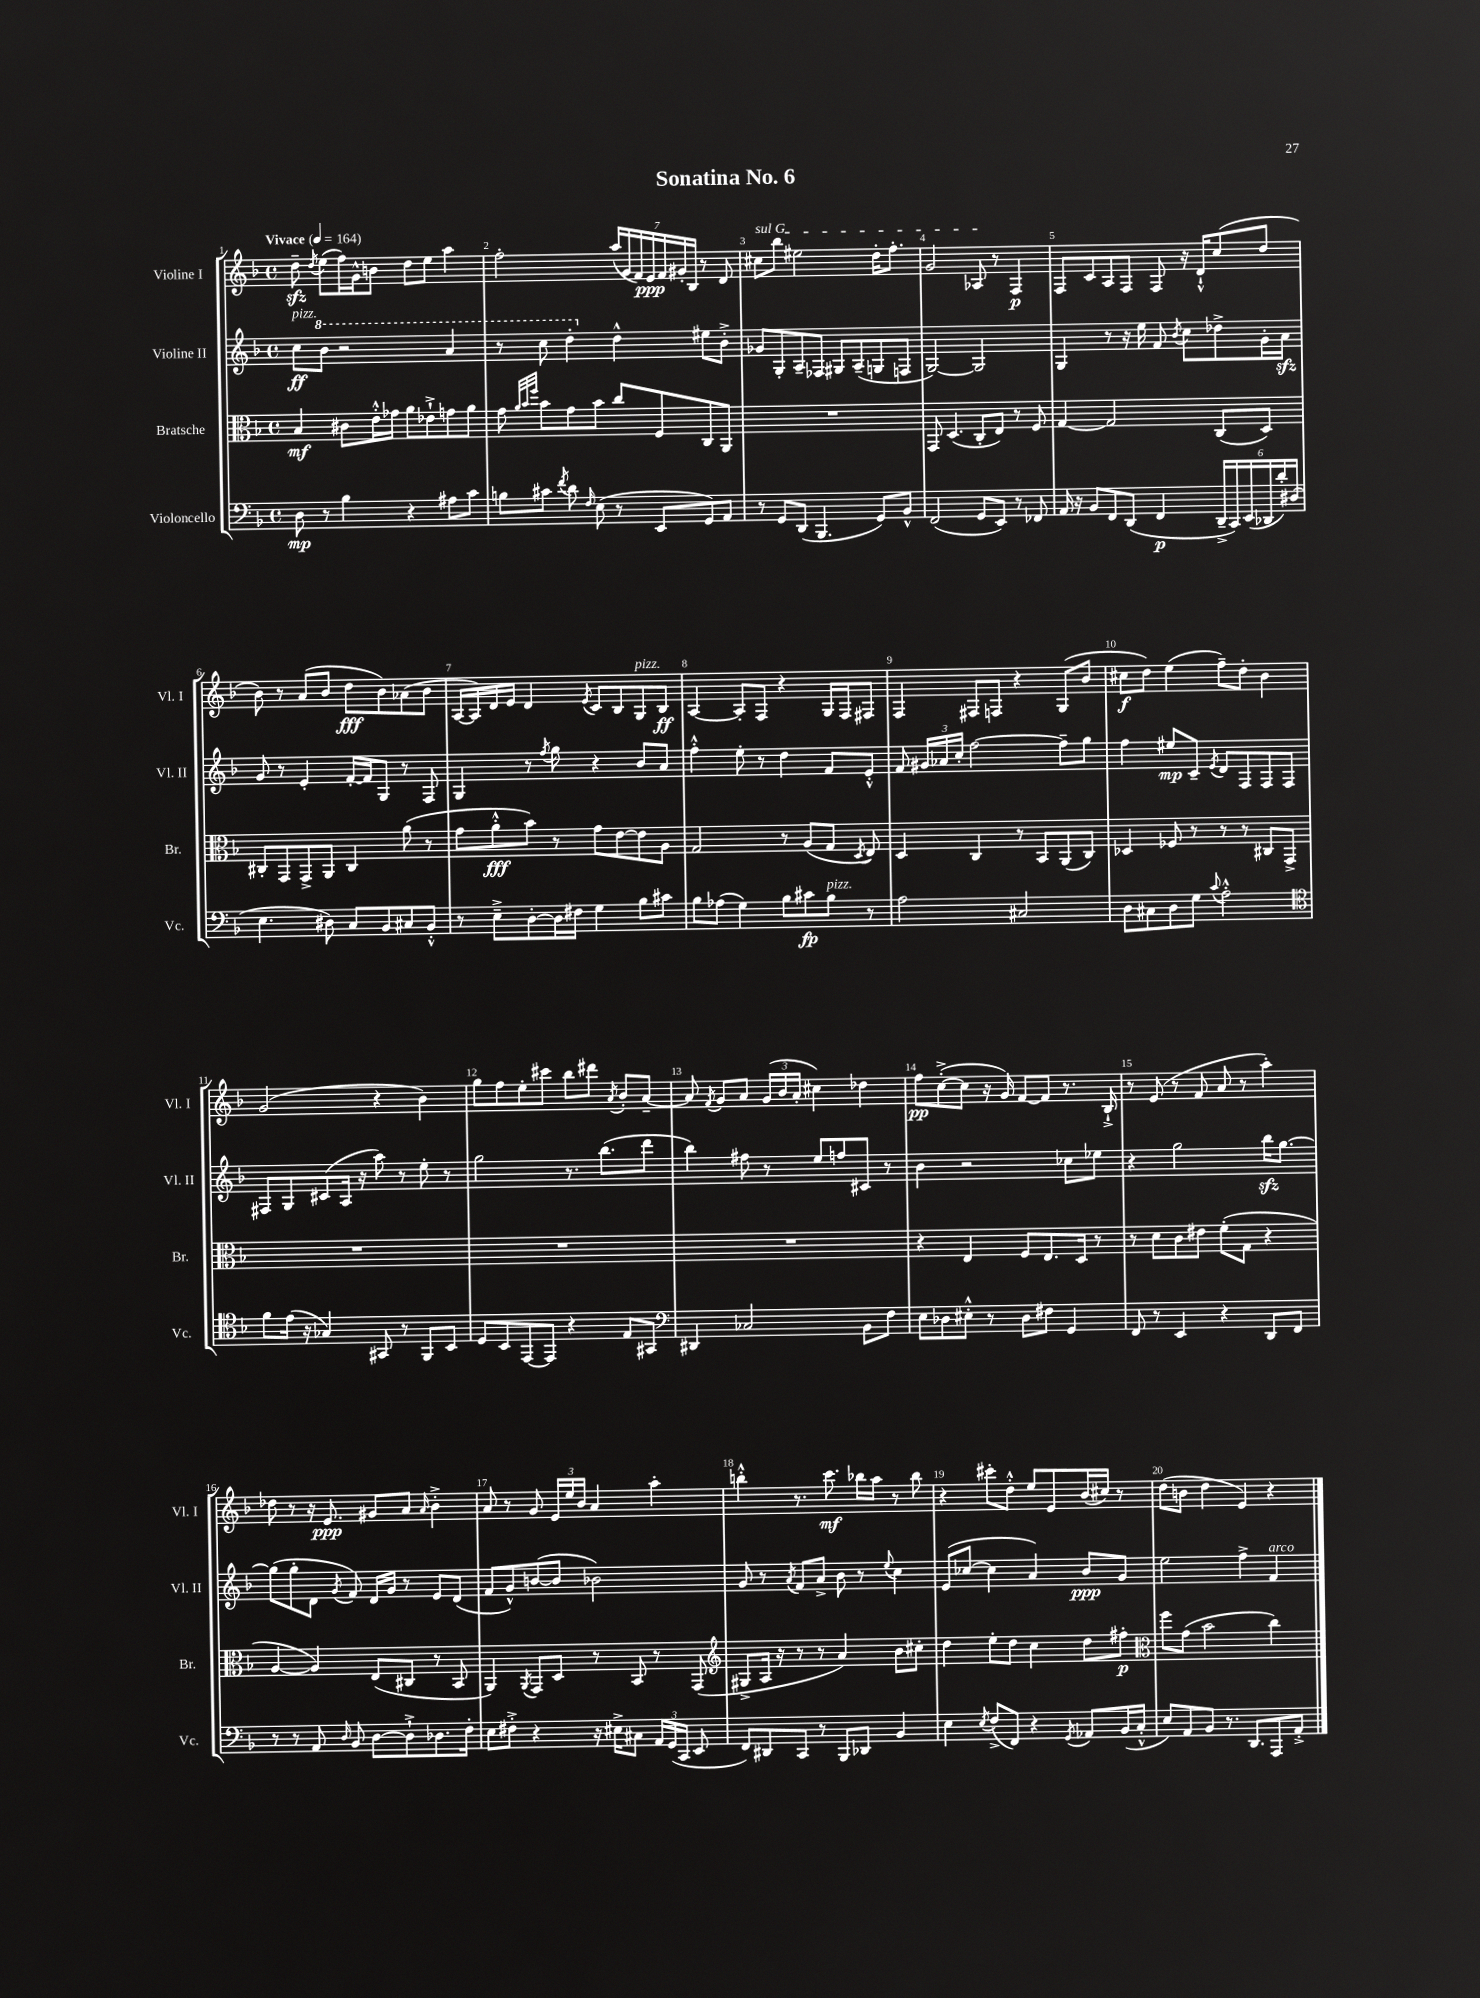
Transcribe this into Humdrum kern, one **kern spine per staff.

**kern	**dynam	**kern	**dynam	**kern	**dynam	**kern	**dynam
*part4	*part4	*part3	*part3	*part2	*part2	*part1	*part1
*staff4	*staff4	*staff3	*staff3	*staff2	*staff2	*staff1	*staff1
*I"Violoncello	*	*I"Bratsche	*	*I"Violine II	*	*I"Violine I	*
*I'Vc.	*	*I'Br.	*	*I'Vl. II	*	*I'Vl. I	*
*clefF4	*	*clefC3	*	*clefG2	*	*clefG2	*
*k[b-]	*	*k[b-]	*	*k[b-]	*	*k[b-]	*
*M4/4	*	*M4/4	*	*M4/4	*	*M4/4	*
*met(c)	*	*met(c)	*	*met(c)	*	*met(c)	*
*MM164	*	*MM164	*	*MM164	*	*MM164	*
=1	=1	=1	=1	=1	=1	=1	=1
!	!	!	!	!	!	!LO:TX:a:B:t=Vivace	!
!	!	!	!	!LO:TX:a:i:t=pizz.	!	!	!
8D\	mp	4B-/	mf	8cc\L	ff	8ddzz~\	.
.	.	.	.	.	.	8qdd/	.
*	*	*	*	*8va	*	*	*
8r	.	.	.	8bb-\J	.	(8ee\L	.
4B-\	.	8c#X\L	.	2r	.	16ff\L)	.
.	.	.	.	.	.	16g^^\J	.
.	.	16e'^^\L	.	.	.	8bn\J	.
.	.	16g-X\JJ	.	.	.	.	.
4r	.	8a\L	.	.	.	8dd\L	.
.	.	8e-X`^\	.	.	.	8ee\J	.
8A#X\L	.	8gn\	.	4aa/	.	4aa\	.
8c\J	.	8a\J	.	.	.	.	.
=2	=2	=2	=2	=2	=2	=2	=2
8Bn\L	.	8g\	.	8r	.	2ff'\	.
.	.	32qqa/LLL	.	.	.	.	.
.	.	32qqb-/	.	.	.	.	.
.	.	32qqff/JJJ	.	.	.	.	.
8c#X\J	.	8b-\L	.	8ccc\	.	.	.
8qf/	.	.	.	.	.	.	.
8d\	.	8g\	.	4ddd'\	.	.	.
16qqF/	.	.	.	.	.	.	.
(8E\	.	8b-\J	.	.	.	.	.
*	*	*	*	*X8va	*	*	*
8r	.	8cc/L	.	4dd^^\	.	(28aa/LL	.
.	.	.	.	.	.	28g/	.
.	.	.	.	.	.	28f/)	.
.	.	.	.	.	.	28e/	ppp
8EE/L	.	8F/	.	.	.	.	.
.	.	.	.	.	.	28f/	.
.	.	.	.	.	.	28g#X'/	.
.	.	.	.	.	.	28B-/JJ	.
8GG/)	.	8C/	.	8ee#X\L	.	8r	.
8AA/J	.	8AA/J	.	8b-'^\J	.	8d/	.
=3	=3	=3	=3	=3	=3	=3	=3
!	!	!	!	!	!	!LO:TX:a:i:t=sul G	!
8r	.	1r	.	8g-X/L	.	8cc#X\L	.
8GG/L	.	.	.	8G'/	.	8bb-\J	.
(8DD/J	.	.	.	8A~/	.	2ee#X\	.
4.BBB-/	.	.	.	8F-X/J	.	.	.
.	.	.	.	8G#X/L	.	.	.
.	.	.	.	(8A~/	.	.	.
8GG/L)	.	.	.	8Gn/	.	16dd'\KL	.
.	.	.	.	.	.	8.ff'\J	.
8BB-^^/J	.	.	.	8Fn/J	.	.	.
=4	=4	=4	=4	=4	=4	=4	=4
(2FF/	.	8GG/	.	[2G/)	.	2g/	.
.	.	(4.D/	.	.	.	.	.
8GG/L	.	8C'/L	.	2G/]	.	8A-X/	.
8EE/J)	.	8E/J)	.	.	.	8r	.
8r	.	8r	.	.	.	4F/	p
8FF-X/	.	8F/	.	.	.	.	.
=5	=5	=5	=5	=5	=5	=5	=5
16AA/	.	[4G/	.	4G/	.	8F/L	.
16r	.	.	.	.	.	.	.
8BB-/L	.	.	.	.	.	8c/	.
8FF/	.	2G/]	.	8r	.	8A/	.
(8DD/J	.	.	.	16r	.	8F/J	.
.	.	.	.	16ee\	.	.	.
4FF/	p	.	.	8f/	.	8F/	.
.	.	.	.	8qb-/	.	.	.
.	.	.	.	8cc\L	.	16r	.
.	.	.	.	.	.	16d`^^/KL	.
24DD~^/LL	.	(8C/L	.	8dd-X^\	.	(8cc/	.
24CC/)	.	.	.	.	.	.	.
(24EE/	.	.	.	.	.	.	.
24DD-X/	.	8D/J)	.	16g'\L	.	8dd/J	.
24d'/)	.	.	.	.	.	.	.
.	.	.	.	16azz\JJ	.	.	.
(24D#X/JJ	.	.	.	.	.	.	.
!!LO:LB:g=z
=6	=6	=6	=6	=6	=6	=6	=6
4.E\	.	8C#X'/L	.	8g/	.	8b-\)	.
.	.	8GG/	.	8r	.	8r	.
.	.	8GG^/	.	4e'/	.	(8a/L	.
8D#X\)	.	8AA/J	.	.	.	8b-/J	.
8C/L	.	4C#/	.	[16f'/LL	.	8dd\L	fff
.	.	.	.	16f/J]	.	.	.
8BB-/	.	.	.	8G/J	.	8b-\)	.
8C#X/	.	(8a\	.	8r	.	(8a-X\	.
8BB-'^^/J	.	8r	.	8F/	.	8b-\J	.
=7	=7	=7	=7	=7	=7	=7	=7
8r	.	8g\L	.	4G/	.	[16A/LL	.
.	.	.	.	.	.	16A/])	.
8E~^\L	.	8a'^^\	fff	.	.	16d/	.
.	.	.	.	.	.	16e/JJ	.
[8D'\	.	8b-\J)	.	8r	.	4d/	.
.	.	.	.	8qff/	.	.	.
16D\L]	.	8r	.	8gg\	.	.	.
16F#X\JJ	.	.	.	.	.	.	.
.	.	.	.	.	.	8qe/	.
4G\	.	8g\L	.	4r	.	8c/L	.
.	.	[8e\	.	.	.	8B-/	.
!	!	!	!	!	!	!LO:TX:a:i:t=pizz.	!
8B-\L	.	8e\]	.	8b-/L	.	8G/	.
8c#X\J	.	8A\J	.	8a/J	.	8B-/J	ff
=8	=8	=8	=8	=8	=8	=8	=8
8B-\L	.	2G/	.	4ff'^^\	.	[4A/	.
(8A-X\J	.	.	.	.	.	.	.
4G\)	.	.	.	8ee'\	.	8A'/L]	.
.	.	.	.	8r	.	8F/J	.
8B-\L	.	8r	.	4dd\	.	4r	.
8c#X\	fp	(8A/L	.	.	.	.	.
!LO:TX:a:i:t=pizz.	!	!	!	!	!	!	!
8B-\J	.	8G/J	.	8f/L	.	16G/LL	.
.	.	.	.	.	.	16F/J	.
.	.	8qD/	.	.	.	.	.
8r	.	8E/)	.	8e'^^/J	.	8F#X/J	.
=9	=9	=9	=9	=9	=9	=9	=9
2A\	.	4D/	.	8f/	.	4F/	.
.	.	.	.	24g#X/LL	.	.	.
.	.	.	.	24a-X/	.	.	.
.	.	.	.	24cc'/JJ	.	.	.
.	.	4C/	.	[2ff\	.	8F#X/L	.
.	.	.	.	.	.	8Fn/J	.
2C#X/	.	8r	.	.	.	4r	.
.	.	8BB-/L	.	.	.	.	.
.	.	(8AA/	.	8ff~\L]	.	(8G/L	.
.	.	8C/J)	.	8gg\J	.	8b-/J	.
=10	=10	=10	=10	=10	=10	=10	=10
8D\L	.	4D-X/	.	4ff\	.	8cc#X\L	f
8C#X\	.	.	.	.	.	8dd\J)	.
8D\	.	8F-X/	.	8ee#X/L	mp	(4ee\	.
8G\J	.	8r	.	8c~/J	.	.	.
8qqc/	.	.	.	8qe/	.	.	.
2A'^^\	.	8r	.	8d/L	.	8ff~\L)	.
.	.	8r	.	8F/	.	8dd'\J	.
.	.	8C#X/L	.	8F/	.	4b-\	.
.	.	8GG^/J	.	8F/J	.	.	.
!!LO:LB:g=z
=11	=11	=11	=11	=11	=11	=11	=11
*clefC4	*	*	*	*	*	*	*
8f\L	.	1r	.	8F#X/L	.	(2g/	.
(16e\Jk	.	.	.	8G/	.	.	.
16r	.	.	.	.	.	.	.
4G-X/)	.	.	.	(8c#X/	.	.	.
.	.	.	.	16A/Jk	.	.	.
.	.	.	.	16r	.	.	.
8GG#X/	.	.	.	8aa\)	.	4r	.
8r	.	.	.	8r	.	.	.
8FF/L	.	.	.	8ee'\	.	4b-\)	.
8BB-/J	.	.	.	8r	.	.	.
=12	=12	=12	=12	=12	=12	=12	=12
8D/L	.	1r	.	2gg\	.	8gg\L	.
8BB-/	.	.	.	.	.	8ff\	.
[8EE/	.	.	.	.	.	8ee'\	.
8EE/J]	.	.	.	.	.	8ccc#X\J	.
4r	.	.	.	8.r	.	8bb-\L	.
.	.	.	.	.	.	8ddd#X\J	.
.	.	.	.	(8.bb-\L	.	.	.
.	.	.	.	.	.	8qa/	.
8E/L	.	.	.	.	.	8b-'/L	.
8GG#X/J	.	.	.	8ddd\J	.	[8a~/J	.
=13	=13	=13	=13	=13	=13	=13	=13
*clefF4	*	*	*	*	*	*	*
4DD#X/	.	1r	.	4bb-\)	.	8a/]	.
.	.	.	.	.	.	8qf/	.
.	.	.	.	.	.	8g/L	.
2C-X/	.	.	.	8ff#X\	.	8a/J	.
.	.	.	.	8r	.	(24g/LL	.
.	.	.	.	.	.	24b-/	.
.	.	.	.	.	.	24a'/JJ	.
.	.	.	.	8ee/L	.	4cc#X\)	.
.	.	.	.	8ffn/	.	.	.
8BB-\L	.	.	.	8c#X/J	.	4dd-X\	.
8F\J	.	.	.	8r	.	.	.
=14	=14	=14	=14	=14	=14	=14	=14
8E\L	.	4r	.	4b-\	.	8ff\L	pp
8D-X\	.	.	.	.	.	([8cc'^\	.
8E#X'^^\J	.	4E/	.	2r	.	8cc\J]	.
8r	.	.	.	.	.	16r	.
.	.	.	.	.	.	16g/)	.
8D-\L	.	8F/L	.	.	.	[8f/L	.
8F#X\J	.	8.E/	.	.	.	8f/J]	.
4GG/	.	.	.	8cc-X\L	.	8.r	.
.	.	16D/Jk	.	.	.	.	.
.	.	8r	.	8ee-X\J	.	.	.
.	.	.	.	.	.	16B-`^/	.
=15	=15	=15	=15	=15	=15	=15	=15
8FF/	.	8r	.	4r	.	8r	.
8r	.	8d\L	.	.	.	(8e/	.
4EE/	.	8c\	.	2gg\	.	8r	.
.	.	8e#X\J	.	.	.	8f/	.
4r	.	(8f'\L	.	.	.	8a/	.
.	.	8G\J	.	.	.	8r	.
8DD/L	.	4r	.	16bb-zz\KL	.	4aa'\)	.
.	.	.	.	[8.gg\J	.	.	.
8FF/J	.	.	.	.	.	.	.
!!LO:LB:g=z
=16	=16	=16	=16	=16	=16	=16	=16
8r	.	[4A/	.	(8gg\L]	.	8dd-X\	.
8r	.	.	.	8gg'\	.	8r	.
8AA/	.	4A/])	.	8d\J	.	16r	.
.	.	.	.	.	.	8.e/	ppp
16qqD/	.	.	.	8qg/	.	.	.
8BB-/	.	.	.	8f/)	.	.	.
[8D\L	.	(8E/L	.	16d/LL	.	8g#X/L	.
.	.	.	.	16g/JJ	.	.	.
8D`^\]	.	8C#X/J	.	8r	.	8a/J	.
.	.	.	.	.	.	16qqa/	.
8.D-X\	.	8r	.	8e/L	.	4b-'^\	.
.	.	8BB-/	.	(8d/J	.	.	.
16F'\Jk	.	.	.	.	.	.	.
=17	=17	=17	=17	=17	=17	=17	=17
8E\L	.	4AA/)	.	8f/L	.	8a/	.
8F#X'^\J	.	.	.	8g^^/)	.	8r	.
.	.	8qAA/	.	.	.	.	.
4r	.	8GG/L	.	([8bn/	.	8g/	.
.	.	8D/J	.	8b/J]	.	24e/LL	.
.	.	.	.	.	.	24ee/	.
.	.	.	.	.	.	24b-/JJ	.
16r	.	8r	.	2b-X\)	.	4a/	.
16E#X^\KL	.	.	.	.	.	.	.
8C#X\J	.	8BB-/	.	.	.	.	.
24AA/LL	.	8r	.	.	.	4aa'\	.
(24GG/	.	.	.	.	.	.	.
24CC/JJ	.	.	.	.	.	.	.
8EE/	.	(8GG/	.	.	.	.	.
=18	=18	=18	=18	=18	=18	=18	=18
*	*	*clefG2	*	*	*	*	*
8FF/L)	.	8G#X^/L	.	8g/	.	4bbn'^^\	.
8DD#X/	.	16A/Jk	.	8r	.	.	.
.	.	16r	.	.	.	.	.
.	.	.	.	8qa/	.	.	.
8CC/J	.	8r	.	8f/L	.	8.r	.
8r	.	8r	.	8a^/J	.	.	.
.	.	.	.	.	.	8.ccc\	mf
8BBB-/L	.	4a/)	.	8b-\	.	.	.
8DD-X/J	.	.	.	8r	.	16bb-X\LL	.
.	.	.	.	.	.	16aa\JJ	.
.	.	.	.	8qqee/	.	.	.
4BB-/	.	8b-\L	.	4cc\	.	8r	.
.	.	8cc#X'\J	.	.	.	8bb-\	.
=19	=19	=19	=19	=19	=19	=19	=19
4E\	.	4dd\	.	(8e/L	.	4r	.
.	.	.	.	[8cc-X/J	.	.	.
8qE/	.	.	.	.	.	.	.
(8F^/L	.	8ee'\L	.	4cc-\]	.	8ccc#X'\L	.
8FF/J)	.	8dd\J	.	.	.	8dd'^^\J	.
4r	.	4cc\	.	4a/)	.	8ee/L	.
.	.	.	.	.	.	8e/	.
8qGG/	.	.	.	.	.	.	.
8AA-X/L	.	8dd\L	.	8b-/L	ppp	(16b-/L	.
.	.	.	.	.	.	16cc#X/JJ)	.
(16BB-/L	.	8ff#X'\J	p	8g/J	.	8r	.
16C'^^/JJ	.	.	.	.	.	.	.
=20	=20	=20	=20	=20	=20	=20	=20
*	*	*clefC3	*	*	*	*	*
8E/L)	.	8ff\L	.	2ee\	.	(8dd\L	.
8AA/	.	(8g\J	.	.	.	8bn\J	.
8BB-/J	.	2b-\	.	.	.	4dd\	.
8.r	.	.	.	.	.	.	.
.	.	.	.	4ff^\	.	4e/)	.
8.DD/L	.	.	.	.	.	.	.
!	!	!	!	!LO:TX:a:i:t=arco	!	!	!
8AAA/	.	4cc\)	.	4f/	.	4r	.
8AA'^/J	.	.	.	.	.	.	.
==	==	==	==	==	==	==	==
*-	*-	*-	*-	*-	*-	*-	*-
